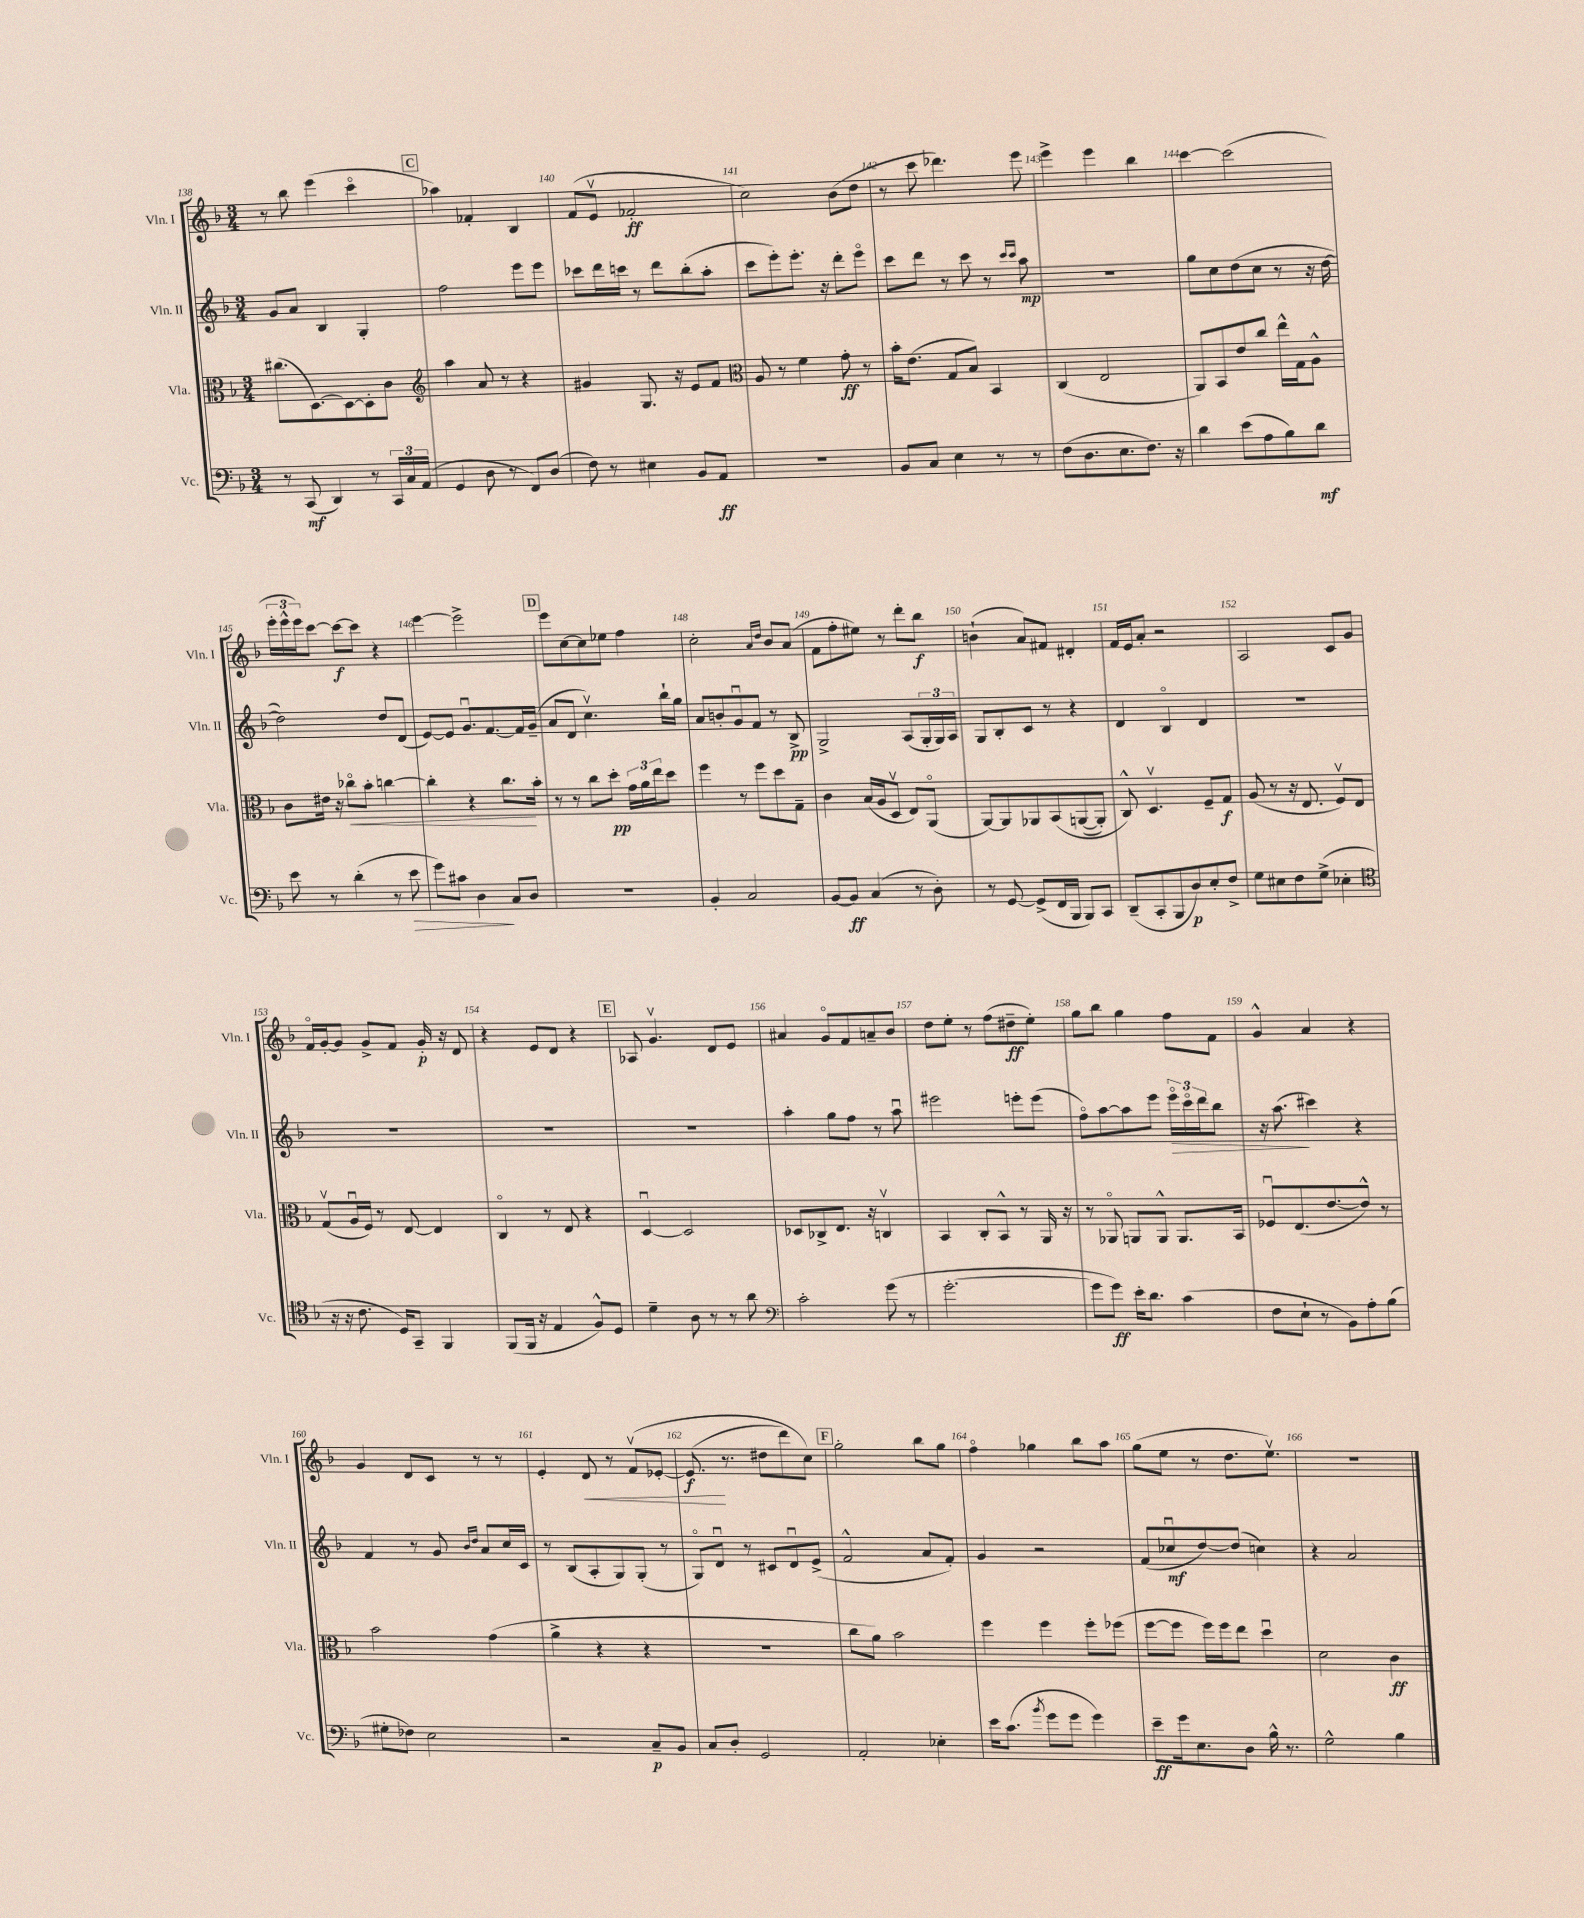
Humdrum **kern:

**kern	**kern	**kern	**kern
*staff4	*staff3	*staff2	*staff1
*clefF4	*clefC3	*clefG2	*clefG2
*k[b-]	*k[b-]	*k[b-]	*k[b-]
*M3/4	*M3/4	*M3/4	*M3/4
8r	(8.cc#\L	8g/L	8r
(8CC/	.	8a/J	8bb-\
.	[8.D\)	.	.
4DD/)	.	4B-/	(4eee\
.	8D\_	.	.
8r	8D'\]	4G'/	4ccco\
24CC/LL	8c\J	.	.
24C/	.	.	.
(24AA/JJ	.	.	.
=	=	=	=
*	*clefG2	*	*
4GG/	4aa\	2ff\	4aa-\)
8D\	8a/	.	4f-'/
8r	8r	.	.
8FF/L)	4r	8eee\L	4B-/
(8D/J	.	8eee\J	.
=	=	=	=
8F\)	4g#/	8ccc-\L	(8f/L
8r	.	16ddd\L	8ev/J
.	.	16ccc\JJ	.
4E#\	8.G/	8r	2f-'/
.	.	8ddd\L	.
.	16r	.	.
8BB-/L	8e/L	(8bb-'\	.
8AA/J	8f/J	8aa'\J	.
=	=	=	=
*	*clefC3	*	*
2.r	8A/	8ccc\L	2cc\)
.	8r	8eee'\)	.
.	4f\	8.eee'\J	.
.	.	16r	.
.	8g'\	8ddd'\L	(8b-\L
.	8r	8eeeo\J	8dd\J
=	=	=	=
8BB-/L	16b-'\LK	8ccc\L	8r
.	(8.e\J	.	.
8C/J	.	8ddd\J	8ccc\
4E\	8G/L	8r	4.ddd-\)
.	8B-/J)	8ccc\	.
8r	4BB-/	8r	.
.	.	16qqccc/LL	.
.	.	16qqccc/JJ	.
8r	.	8aa\	8eee\
=	=	=	=
(8F\L	(4C/	2.r	4eee^\
8.D\	.	.	.
.	2E/	.	4eee\
8.E\	.	.	.
8.F\J)	.	.	4bb-\
16r	.	.	.
=	=	=	=
4d\	8AA/L)	8gg\L	[4ccc\
.	8BB-/	8cc\	.
(8e\L	8e/	(8dd\	(2ccc\]
8A\	8cc/J	8cc\J	.
8B-\)	16ee^^\LL	8r	.
.	16G\J	.	.
8d\J	8A^^\J	16r	.
.	.	[16dd\	.
=	=	=	=
8e\	8c\L	2dd\])	24eee'\LL
.	.	.	24eee^^\
.	.	.	24eee\J)
8r	16e#\Jk	.	[8ccc\J
.	16r	.	.
(4d'\	8cc-o\L	.	8ccc\_L
.	8b-'\J	.	8ccc\]J
8r	[4cc\	8dd/L	4r
8e\	.	(8d/J	.
=	=	=	=
8g\L)	4cc'\]	[8e/L)	[4eee\
8c#\J	.	8e/]J	.
4D\	4r	8.gu/L	2eee^\]
.	.	[8.f/	.
8C/L	8.cc\L	.	.
8D/J	.	16f/]L	.
.	16b-'\Jk	(16g~/JJ	.
=	=	=	=
2.r	8r	8a/L	8eee\L
.	8r	8d/J	[8cc\
.	8cc\L	4.ccv\)	8cc\]
.	8dd'\J	.	8ee-\J
.	24g\LL	.	4ff\
.	24a\	.	.
.	24ee\J	.	.
.	8dd\J	16bb-`\LL	.
.	.	16gg\JJ	.
=	=	=	=
4BB-'/	4ff\	8a/L	2cc'\
.	.	8b'/	.
2C/	8r	8gu/	.
.	8ff\L	8f/J	.
.	.	.	16qqa/LL
.	.	.	16qqdd/JJ
.	8dd\	8r	8b-/L
.	8G~\J	8B-^/	(8a/J
=	=	=	=
[8BB-/L	4c\	2G^/	8f\L
8BB-/]J	.	.	8ff'\
(4C/	(16B-/LL	.	8ee#\J)
.	16A/J	.	.
.	8Dv/J	.	8r
8r	8E/L)	(8A/L	8ddd'\L
8D'\)	(8AAo/J	24G'/L	8bb-\J
.	.	24G/)	.
.	.	24A/JJ	.
=	=	=	=
8r	[8AA/L)	8G/L	(4b`\
[8GG/	8AA/]	8B-'/	.
(8GG^/]L	8AA-/	8c/J	8a/L)
16FF/L	&(8BB-/	8r	8f#/J
16BBB-/JJ	.	.	.
8BBB-/L)	([8AA/	4r	4d#'/
8CC/J	8AA'/]J)	.	.
=	=	=	=
(8DD~/L	8C^^/&)	4d/	16f/LL
.	.	.	16e/J
8CC'/	4.Dv/	.	8a'/J
8BBB-/	.	4B-o/	2r
8D/)	.	.	.
8E'/	8F~/L	4d/	.
8F^/J	8G/J	.	.
=	=	=	=
8G\L	(8A/	2.r	2A/
8E#\	8r	.	.
8F\	16r	.	.
.	8.E/	.	.
(8G^\J	.	.	.
4E-'\	8Fv/L)	.	8c/L
.	8E/J	.	8g/J
=	=	=	=
*clefC4	*	*	*
16r	(8Gv/L	2.r	16fo/LL
16r	.	.	[16g'/J
8.c\	16Au/L	.	8g/]J
.	16F/JJ)	.	.
.	8r	.	8g^/L
16D/LK)	.	.	.
8GG~/J	[8E/	.	8f/J
4FF/	4E/]	.	16g'/
.	.	.	16r
.	.	.	8d/
=	=	=	=
(8FF/L	4Co/	2.r	4r
16FF/Jk	.	.	.
16r	.	.	.
4E/	8r	.	8e/L
.	8E/	.	8d/J
8F^^/L)	4r	.	4r
8D/J	.	.	.
=	=	=	=
4d~\	[4Du/	2.r	8A-/
.	.	.	4.gv/
8A\	2D/]	.	.
8r	.	.	.
8r	.	.	8d/L
8a\	.	.	8e/J
=	=	=	=
*clefF4	*	*	*
2c'\	8D-/L	4aa'\	4a#/
.	8C-^/	.	.
.	8.E/J	8gg\L	8go/L
.	.	8ff\J	8f/
.	16r	.	.
(8g\	4Cv/	8r	8a~/
8r	.	8aau\	8b-/J
=	=	=	=
[2.g'\	4BB-/	2eee#\	8dd\L
.	.	.	8ee'\J
.	8C'/L	.	8r
.	8BB-^^/J	.	(8ff\L
.	8r	8eee'\L	8dd#~\
.	16AA/	(8eee\J	8ee'\J)
.	16r	.	.
=	=	=	=
8g\]L	8r	8ffo\L)	8gg\L
8g\J)	8AA-o/	[8aa\	8bb-\J
16e'\LK	8AA/L	8aa\]	4gg\
8.d\J	.	.	.
.	8AA^^/J	8eee\J	.
(4c\	8.AA/L	24eeeo\LL	8ff\L
.	.	24ccco\	.
.	.	24ddd\J	.
.	.	8bb-\J	8f\J
.	16BB-/Jk	.	.
=	=	=	=
8F\L	8F-u/L	16r	4g^^/
.	.	(8.aa\	.
8E`\J	(8.E/	.	.
8r	.	4ccc#\)	4a/
.	[8.e/	.	.
8BB-\L)	.	.	.
8A'\	8e^^/]J)	4r	4r
(8B-\J	8r	.	.
=	=	=	=
8G#'\L	2b-\	4f/	4g/
8F-\J)	.	.	.
2E\	.	8r	8d/L
.	.	8g/	8c/J
.	.	16qqb-/LL	.
.	.	16qqdd/JJ	.
.	(4g\	8a/L	8r
.	.	16cc/L	8r
.	.	16c/JJ	.
=	=	=	=
2r	4a^\	8r	4e'/
.	.	(8B-/L	.
.	4r	8A'/	8d/
.	.	8G/)	8r
8C~/L	4r	(8G'/J	&(8fv/L
8BB-/J	.	8r	[8e-'/J
=	=	=	=
8C/L	2.r	8Go/L)	(8.e-/]
8D'/J	.	8du/J	.
.	.	.	8.r
2GG/	.	8r	.
.	.	8c#/L	8dd#\L
.	.	8du/	8ddd\)
.	.	(8e^/J	8cc\J&)
=	=	=	=
2AA'/	8cc\L	2f^^/	2gg'\
.	8a\J)	.	.
.	2b-\	.	.
4E-'\	.	8a/L	8bb-\L
.	.	8f'/J)	8gg\J
=	=	=	=
16e\LK	4ff\	4g/	4ffo\
(8.c\J	.	.	.
8qb-/	.	.	.
8g\L	4ff\	2r	4gg-\
8g\J	.	.	.
4g\)	8ff'\L	.	8bb-\L
.	(8ff-\J	.	8aa\J
=	=	=	=
8e~\L	[8ff\L	(8f/L	(8gg\L
16g\k	8ff\]J	8cc-u/	8ee\J
8.E\	.	.	.
.	16ff\LL)	[8dd/)	8r
.	16ff\J	.	.
8D\J	8ee\J	(8dd/]J	8.dd\L
16B-^^\	4ddu\	4cc\)	.
8.r	.	.	8.eev\J)
=	=	=	=
2G^^\	2d\	4r	2.r
.	.	2a/	.
4B-\	4c\	.	.
==	==	==	==
*-	*-	*-	*-
